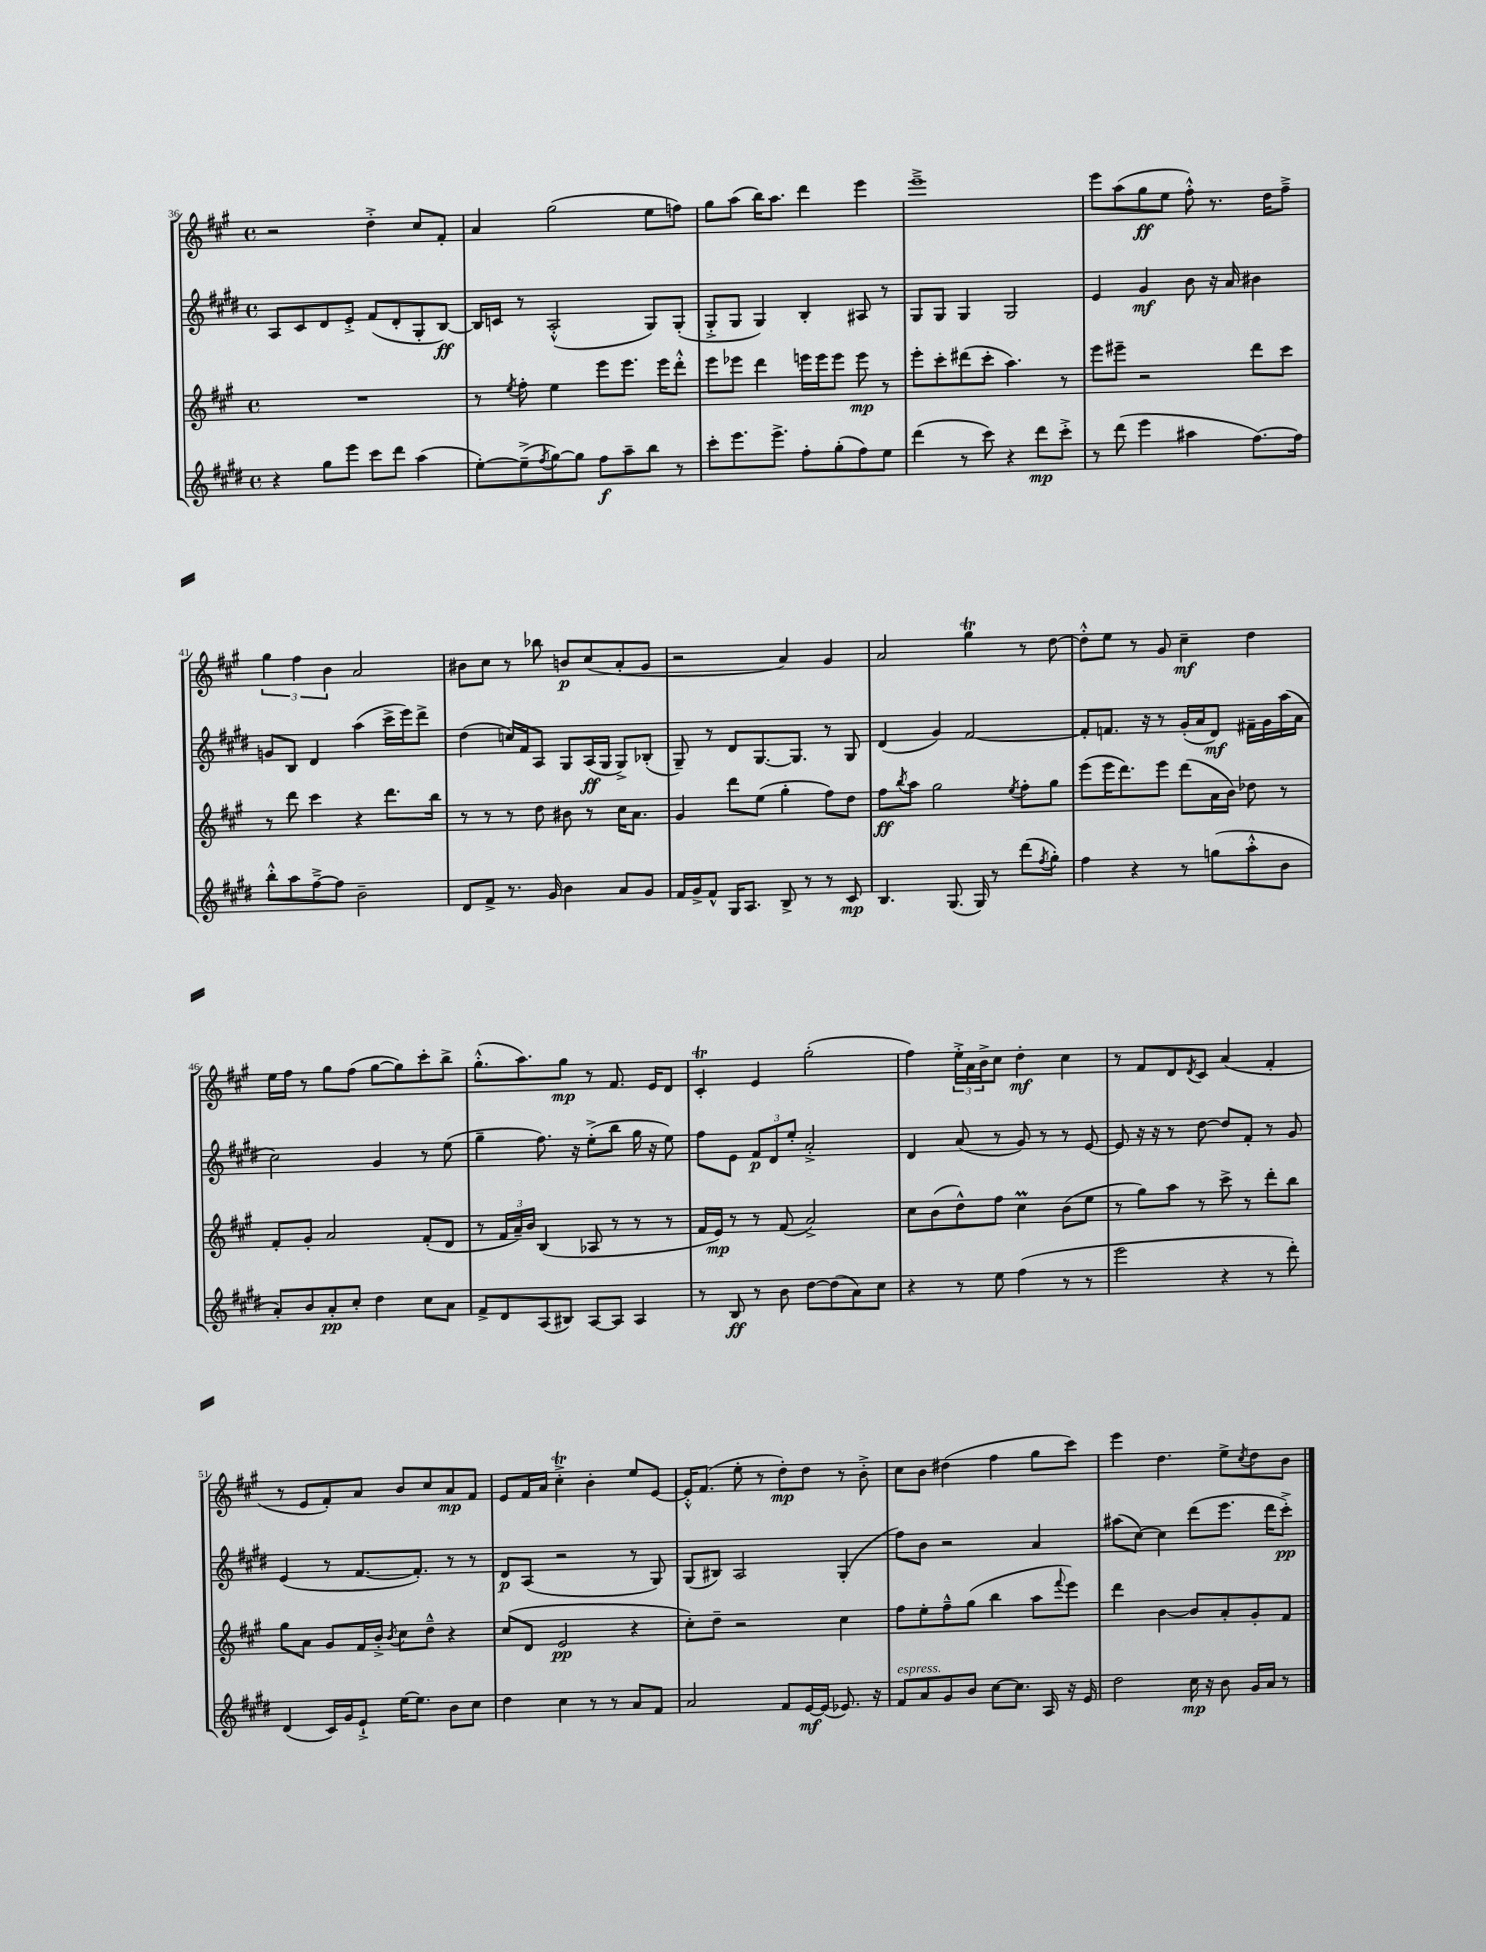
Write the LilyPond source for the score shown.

<<
\new StaffGroup <<
\new Staff = "s0" {
    \clef treble \key a \major \defaultTimeSignature \time 4/4
    r2 d''4-.-> cis''8 fis'8-. |
    a'4 gis''2( e''8 f''8) |
    gis''8 a''8( b''16) a''8. d'''4 e'''4 |
    e'''1---> |
    e'''8 a''8( gis''8\ff e''8 fis''8-.-^) r8. d''16 fis''8---> |
    \tuplet 3/2 { gis''4 fis''4 b'4 } a'2 |
    bis'8 cis''8 r8 bes''8 b'8\p cis''8( a'8-. gis'8 |
    r2 a'4) gis'4 |
    a'2 gis''4\trill r8 d''8~ |
    d''8-.-^ e''8 r8 gis'8 cis''4--\mf d''4 |
    e''16 fis''16 r8 gis''8 fis''8( gis''8~ gis''8) cis'''8-. b''8-> |
    gis''8.-.-^( a''8.) gis''8\mp r8 fis'8. e'16 d'8 |
    cis'4-.\trill e'4 gis''2-.( |
    fis''4) \tuplet 3/2 { e''16-.-> a'16 b'16-> } cis''8 d''4-.\mf cis''4 |
    r8 fis'8 d'8 \acciaccatura { d'8 } cis'8 a'4( fis'4-. |
    r8 e'8 fis'8-.) a'8 b'8 cis''8 a'8\mp fis'8 |
    e'8 fis'16 a'16 cis''4-.->\trill b'4-. e''8 e'8~ |
    e'16-.-^ fis'8.( e''8-. r8 d''8-.\mp) d''8 r8 b'8-.-> |
    cis''8 b'8 dis''4( fis''4 gis''8 cis'''8) |
    e'''4 d''4. e''8-> \acciaccatura { cis''8 } d''8 b'8 \bar "|." |
}
\new Staff = "s1" {
    \clef treble \key e \major \defaultTimeSignature \time 4/4
    a8 cis'8 dis'8 e'8-.-> fis'8( dis'8-. gis8-. b8~\ff) |
    b16 c'16 r8 a2-.-^( gis8) gis8-.( |
    gis8-.-> gis8 gis4) b4-. ais8 r8 |
    gis8 gis8 gis4 gis2 |
    e'4 gis'4\mf b'8 r16 a'16 bis'4 |
    g'8 b8 dis'4 a''4( cis'''16-> e'''16) dis'''8-> |
    dis''4( c''16) fis'16 a8 gis8 a16\ff( gis16 gis8->) bes8-.( |
    gis8--) r8 dis'8 gis8.~ gis8. r8 gis8 |
    dis'4( gis'4) fis'2~ |
    fis'8-. f'8. r16 r8 gis'16-.( a'16 dis'8\mf) fis'16-- gis'16 a''16( a'16 |
    cis''2) gis'4 r8 e''8( |
    gis''4-- fis''8.) r16 e''8-.->( b''8 gis''16 r16 e''8) |
    fis''8 e'8 \tuplet 3/2 { fis'8\p dis'8 e''8-. } a'2-.-> |
    dis'4 a'8( r8 gis'8) r8 r8 e'8~ |
    e'8 r16 r16 r8 dis''8~ dis''8 fis'8-. r8 gis'8 |
    e'4( r8 fis'8.~ fis'8.-.) r8 r8 |
    dis'8\p a8( r2 r8 gis8) |
    gis8( bis8) a2 gis4-.( |
    fis''8) b'8 r2 a'4 |
    ais''8( cis''8~) cis''4 dis'''8( e'''8. dis'''16 cis'''8-.->\pp) \bar "|." |
}
\new Staff = "s2" {
    \clef treble \key a \major \defaultTimeSignature \time 4/4
    R1 |
    r8 \acciaccatura { e''8 } fis''8-. e''4 e'''8 e'''8. e'''16 d'''8-.-^ |
    e'''8 ees'''8 d'''4 e'''16 e'''16 e'''8 e'''8\mp r8 |
    e'''8-. cis'''8-. dis'''8( cis'''8-. a''4.) r8 |
    e'''8 eis'''8-- r2 d'''8 cis'''8 |
    r8 d'''8 cis'''4 r4 d'''8. b''16 |
    r8 r8 r8 d''8 bis'8 r8 cis''16 a'8. |
    gis'4 d'''8 e''8( gis''4-. fis''8) d''8 |
    fis''8\ff \acciaccatura { b''8 } a''8 gis''2 \acciaccatura { e''8 } fis''8-. gis''8 |
    e'''8( e'''16 d'''8.) e'''8 d'''8( a'16 b'16) des''8 r8 |
    fis'8-. gis'8-. a'2 fis'8-.( d'8 |
    r8 \tuplet 3/2 { fis'16 a'16--) b'16 } b4( aes8 r8 r8 r8 |
    fis'16 e'16\mp) r8 r8 fis'8( a'2->) |
    cis''8 b'8( d''8-^) fis''8 cis''4\prall b'8( e''8 |
    r8 gis''8) a''8 r8 cis'''8-> r8 d'''8-. b''8 |
    gis''8 a'8 gis'8 fis'16 b'16-.-> \acciaccatura { b'8 } cis''8 d''8---^ r4 |
    cis''8( d'8 e'2\pp r4 |
    cis''8-.) d''8-- r2 cis''4 |
    fis''8 e''8-. fis''8---^ gis''8( b''4 a''8 \appoggiatura { fis'''8 } e'''8) |
    d'''4 b'4~ b'8 a'8-. gis'8-. fis'8 \bar "|." |
}
\new Staff = "s3" {
    \clef treble \key e \major \defaultTimeSignature \time 4/4
    r4 gis''8 e'''8 cis'''8 dis'''8 a''4( |
    e''8~-.) e''8--->( \acciaccatura { fis''8 } gis''8~) gis''8 fis''8\f a''8-- b''8 r8 |
    cis'''8-. e'''8. e'''8.-> fis''8-. gis''8-.( fis''8) e''8 |
    dis'''4( r8 cis'''8) r4 dis'''8\mp cis'''8-.-> |
    r8 dis'''8( e'''4 ais''4 fis''8.~) fis''16 |
    b''8-.-^ a''8 fis''8~---> fis''8 b'2-- |
    dis'8 fis'8-> r8. gis'16 b'4 a'8 gis'8 |
    fis'16 gis'16-> fis'8-^ gis16 a8. b8-> r8 r8 cis'8\mp |
    b4. gis8.( gis16) r8 dis'''8( \acciaccatura { fis''8 } gis''8-.) |
    fis''4 r4 r8 g''8( a''8-.-^ b'8 |
    a'8-.) b'8 a'8-.\pp cis''8-. dis''4 cis''8 a'8 |
    fis'8-> dis'8 a8( bis8) a8~ a8 a4 |
    r8 b8\ff r8 b'8 dis''8~ dis''8( a'8) cis''8 |
    r4 r8 e''8 fis''4( r8 r8 |
    e'''2 r4 r8 dis'''8-.) |
    dis'4( cis'16) gis'16 e'8-!-> e''16~ e''8. b'8 cis''8 |
    dis''4 cis''4 r8 r8 a'8 fis'8 |
    a'2 fis'8 e'16~\mf e'16( ees'8.) r16 |
    fis'8^\markup { \italic "espress." } a'8 gis'8 b'8 cis''8~ cis''8. a16 r16 e'16 |
    dis''2 cis''16\mp r16 b'8 gis'16 a'16 r8 \bar "|." |
}
>>
>>
\layout { \context { \Score currentBarNumber = #36 } }
